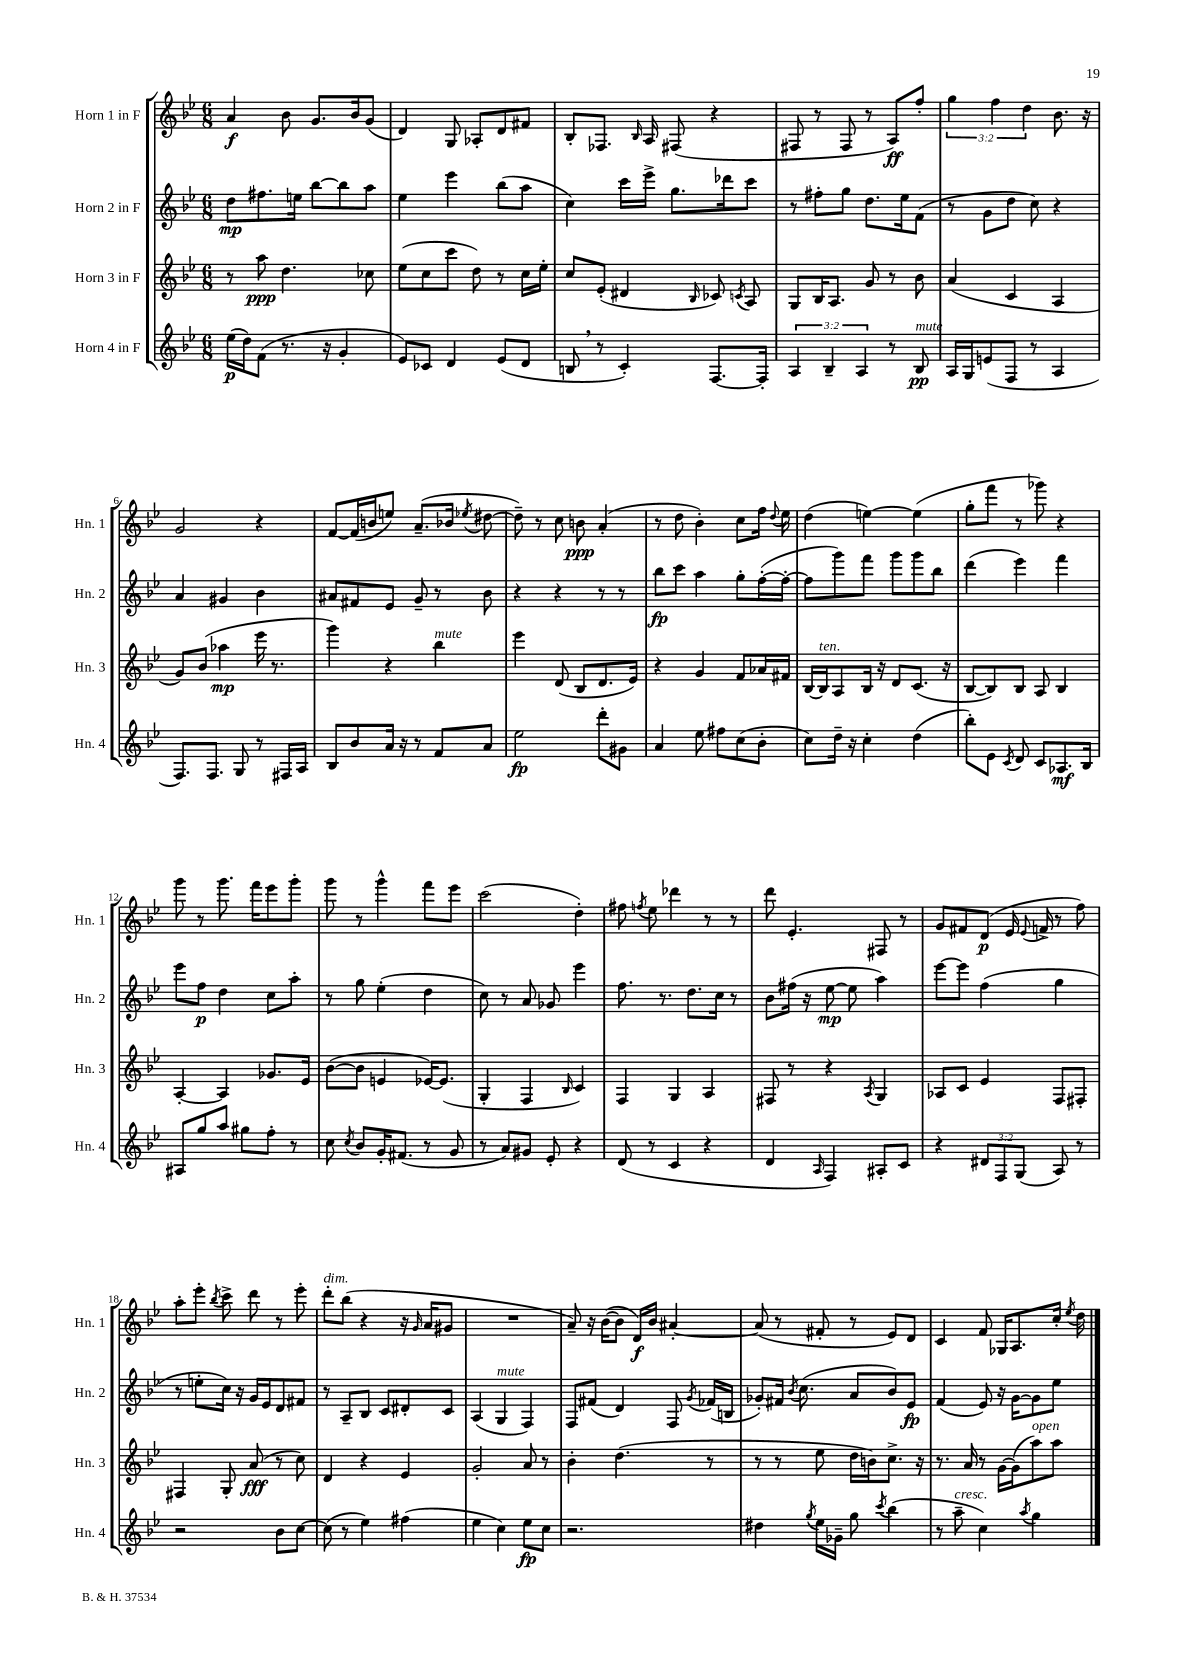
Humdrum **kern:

**kern	**kern	**kern	**kern
*staff4	*staff3	*staff2	*staff1
*clefG2	*clefG2	*clefG2	*clefG2
*k[b-e-]	*k[b-e-]	*k[b-e-]	*k[b-e-]
*M6/8	*M6/8	*M6/8	*M6/8
(16ee-\LL	8r	8dd\L	4a/
16dd\J)	.	.	.
(8f\J	8aa\	8.ff#\	.
8.r	4.dd\	.	8b-\
.	.	16ee\Jk	.
.	.	[8bb-\L	8.g/L
16r	.	.	.
4g'/	.	8bb-\]	.
.	.	.	16b-/k
.	8cc-\	8aa\J	(8g/J
=	=	=	=
8e-/L)	(8ee-\L	4ee-\	4d/)
8c-/J	8cc\	.	.
4d/	8ccc\J	4eee-\	8G/
.	8dd\)	.	8A-'/L
(8e-/L	8r	(8bb-\L	8d/
8d/J	16cc\LL	8aa\J	8f#/J
.	16ee-'\JJ	.	.
=	=	=	=
8B/	8cc/L	4cc\)	8B-'/L
8r	(8e-'/J	.	8.F-/J
4c'/)	4d#/	16ccc\LL	.
.	.	.	16qqB-/
.	.	16eee-^\JJ	16A/
.	.	8.gg\L	(8F#/
.	16qqB-/	.	.
[8.F/L	8c-/)	.	4r
.	.	16ddd-\k	.
.	8qc/	.	.
.	8A/	8ccc\J	.
16F'/]Jk	.	.	.
=	=	=	=
6A/	8G/L	8r	8F#/
.	16B-/K	8ff#'\L	8r
6B-~/	.	.	.
.	8.A/J	.	.
.	.	8gg\J	8F#/
6A/	.	.	.
.	8g/	8.dd\L	8r
8r	8r	.	8A/L)
.	.	16ee-\k	.
8B-/	8b-\	(8f\J	8ff'/J
=	=	=	=
16A/LL	(4a/	8r	6gg\
16G/J	.	.	.
(8e/	.	8g\L	.
.	.	.	6ff\
8F/J	4c/	8dd\J	.
.	.	.	6dd\
8r	.	8cc\)	.
4A/	4A/	4r	8.b-\
.	.	.	16r
=	=	=	=
8.F/L)	8g/L)	4a/	2g/
.	(8b-/J	.	.
8.F/J	.	.	.
.	4aa-\	4g#/	.
8G/	.	.	.
8r	16eee-\	4b-\	4r
.	8.r	.	.
16F#/LL	.	.	.
16A/JJ	.	.	.
=	=	=	=
8B-/L	4ggg\)	8a#/L	[8f/L
8b-/	.	8f#/	(16f/]L
.	.	.	16b/J
16a/Jk	4r	8e-/J	8ee/J)
16r	.	.	.
8r	.	8g~/	(8.a~/L
8f/L	4bb-\	8r	.
.	.	.	16b-/Jk
.	.	.	8qee-/
8a/J	.	8b-\	[8dd#\
=	=	=	=
2ee-\	4eee-\	4r	8dd#~\])
.	.	.	8r
.	(8d/	4r	8cc\
.	8B-/L	.	8b\
8ddd'\L	8.d/	8r	(4a'/
8g#\J	.	8r	.
.	16e-/Jk)	.	.
=	=	=	=
4a/	4r	8bb-\L	8r
.	.	8ccc\J	8dd\
8ee-\	4g/	4aa\	4b-'\)
8ff#\L	.	.	.
(8cc\	8f/L	8gg'\L	8cc\L
8b-'\J	16a-/L	([16ff'\L	16ff\Jk
.	.	.	8qqdd/
.	16f#/JJ	16ff'\_JJ	16ee-\
=	=	=	=
8cc\L)	[16B-/LL	8ff\]L	(4dd\
.	16B-/]J	.	.
16dd~\Jk	8A/	8ggg\)	.
16r	.	.	.
4cc'\	16B-/Jk	8fff\J	[4ee\)
.	16r	.	.
.	8d/L	8ggg\L	.
(4dd\	(8.c/J	8ggg\	(4ee\]
.	.	8bb-\J	.
.	16r	.	.
=	=	=	=
8bb-'\L)	[8B-/L	(4ddd\	8gg'\L
8e-\J	8B-/])	.	8fff\J
8qc/	.	.	.
8d/	8B-/J	4eee-\)	8r
8c/L	8A/	.	8ggg-\)
8.A-/	4B-/	4fff\	4r
16B-/Jk	.	.	.
=	=	=	=
8A#/L	[4A'/	8eee-\L	8ggg\
8gg/	.	8ff\J	8r
8aa/J	4A/]	4dd\	8.ggg\
8gg#\L	.	.	.
.	.	.	16fff\LK
8ff'\J	8.g-/L	8cc\L	8eee-\
8r	.	8aa'\J	8ggg'\J
.	16e-/Jk	.	.
=	=	=	=
8cc\	([8b-\L	8r	8ggg\
8qcc/	.	.	.
8b-/L	8b-\]J	8gg\	8r
16g'/K	4e/	(4ee-'\	4ggg^^\
(8.f#/J	.	.	.
8r	[16e-/LK)	4dd\	8fff\L
.	(8.e-/]J	.	.
8g/	.	.	8eee-\J
=	=	=	=
8r	4G'/	8cc\)	(2ccc\
8a/L)	.	8r	.
8g#/J	4F/	8a/	.
8e-'/	.	8g-/	.
.	16qqB-/	.	.
4r	4c/)	4eee-\	4dd'\)
=	=	=	=
(8d/	4F/	8.ff\	8ff#\
.	.	.	8qff/
8r	.	.	8ee-\
.	.	8.r	.
4c/	4G/	.	4ddd-\
.	.	8.dd\L	.
4r	4A/	.	8r
.	.	16cc\Jk	.
.	.	8r	8r
=	=	=	=
4d/	8F#/	8b-\L	8ddd\
.	8r	(16ff#\Jk	4.e-'/
.	.	16r	.
16qqA/	.	.	.
4F/)	4r	[8ee-\	.
.	.	8ee-\]	.
.	8qA/	.	.
8A#'/L	4G/	4aa\)	8F#/
8c/J	.	.	8r
=	=	=	=
4r	8A-/L	[8eee-\L	8g/L
.	8c/J	8eee-\]J	8f#/
12d#/L	4e-/	(4ff\	(8d/J
12F/	.	.	.
.	.	.	16e-/
(12G/J	.	.	.
.	.	.	8qqe-/
.	.	.	16f^/
8A/)	8F/L	4gg\	8r
8r	8F#'/J	.	8ff\)
=	=	=	=
2r	4F#/	8r	8aa'\L
.	.	8ee'\L	8eee-'\J
.	.	.	8qbb-/
.	8G'/	16cc\Jk)	8ccc^\
.	.	16r	.
.	(8a/	16g/LL	8ddd\
.	.	16e-/J	.
8b-\L	8r	8d/	8r
[8cc\J	8cc\)	8f#/J	8eee-'\
=	=	=	=
(8cc\]	4d/	8r	8ddd'\L
8r	.	8A~/L	(8bb-\J
4ee-\)	4r	8B-/J	4r
.	.	8c/L	.
(4ff#\	4e-/	8d#'/	16r
.	.	.	16qqg/
.	.	.	16a/LK
.	.	8c/J	8g#/J
=	=	=	=
4ee-\	2g'/	(4A/	2.r
4cc\)	.	4G/	.
8ee-\L	8a/	4F/)	.
8cc\J	8r	.	.
=	=	=	=
2.r	4b-'\	8F/L	8a~/)
.	.	(8f#/J	16r
.	.	.	([16b-\LK
.	(4.dd\	4d/)	8b-\]J
.	.	.	16d/LL)
.	.	.	16b-/JJ
.	.	8F/	[4a#'/
.	.	8qg/	.
.	8r	(16f-/LL	.
.	.	16B/JJ	.
=	=	=	=
4dd#\	8r	8g-'/L)	(8a#/]
.	8r	16f#/Jk	8r
.	.	8qb-/	.
.	.	(8.cc\	.
8qgg/	.	.	.
16ee-\LL	8ee-\	.	8f#'/
16g-~\JJ	.	.	.
8gg\	16dd\LL	8a/L	8r
.	16b\J)	.	.
8qccc/	.	.	.
(4bb-\	8.cc^\J	8b-/)	8e-/L)
.	.	8e-/J	8d/J
.	16r	.	.
=	=	=	=
8r	8.r	(4f/	4c/
8aa~\	.	.	.
.	16a/	.	.
4cc\)	8r	8e-/)	8f/
.	[16g\LL	16r	16G-/LK
.	(16g\]J	[16g\LK	8.A/
8qaa/	.	.	.
4gg\	8aa\)	8g\]	.
.	8aa\J	8ee-\J	16cc'/Jk
.	.	.	8qee-/
.	.	.	16dd\
==	==	==	==
*-	*-	*-	*-
